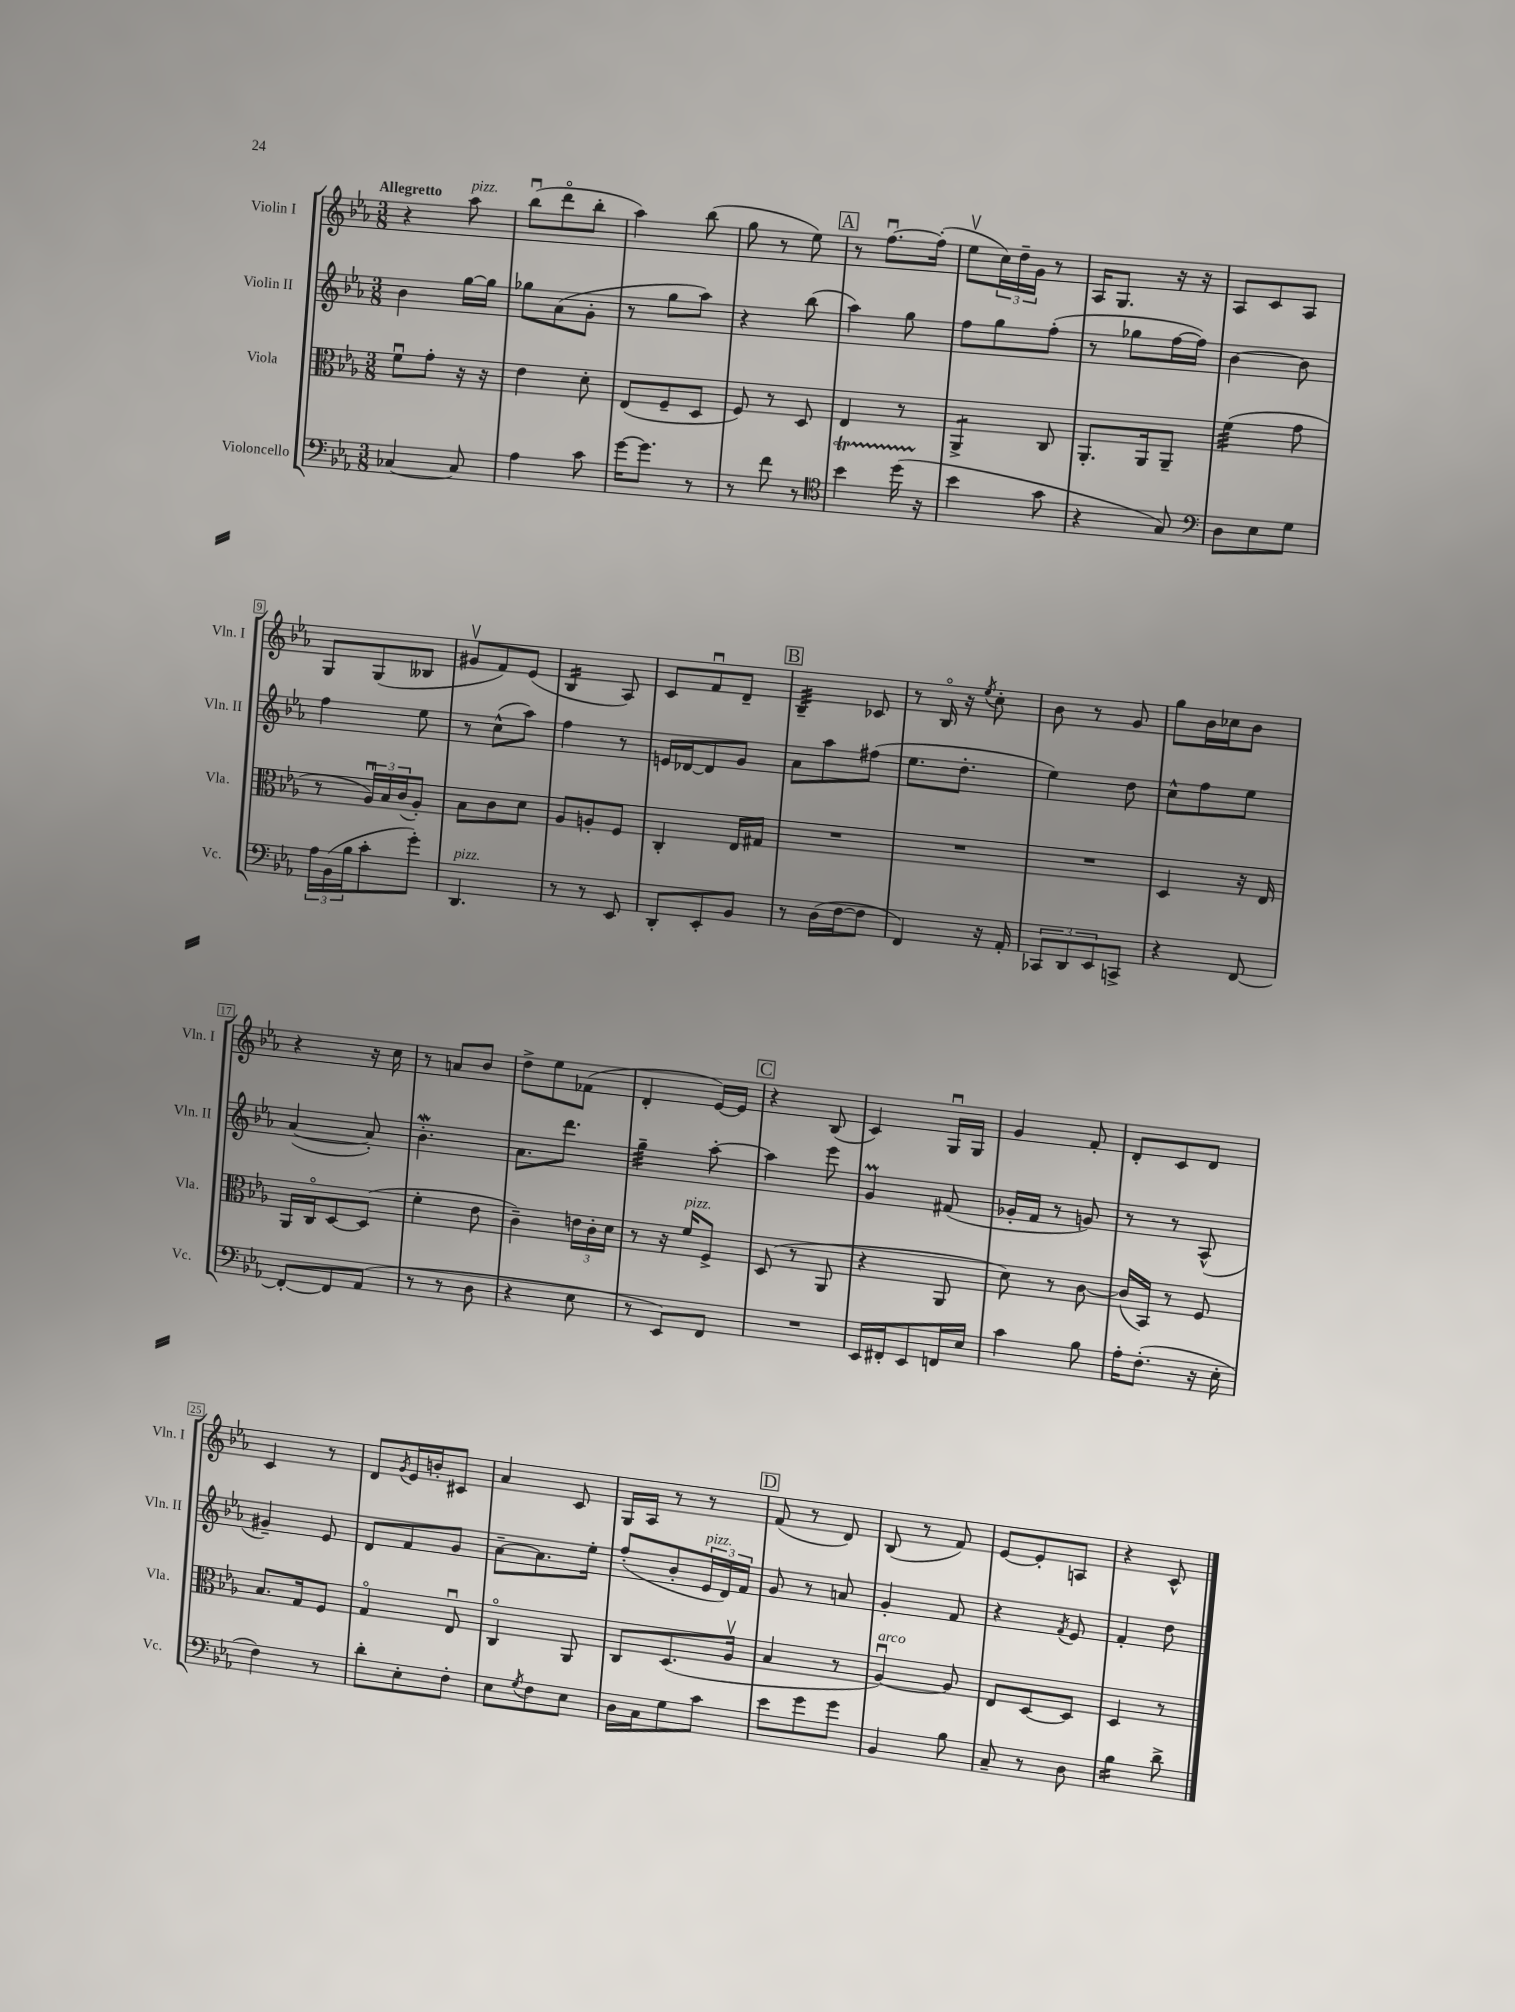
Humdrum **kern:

**kern	**kern	**kern	**kern
*staff4	*staff3	*staff2	*staff1
*clefF4	*clefC3	*clefG2	*clefG2
*k[b-e-a-]	*k[b-e-a-]	*k[b-e-a-]	*k[b-e-a-]
*M3/8	*M3/8	*M3/8	*M3/8
[4C-	8fu	4b-	4r
.	8g'	.	.
8C-]	16r	[16gg	8aa-
.	16r	16gg]	.
=	=	=	=
4A-	4e-	8gg-	(8bb-u
.	.	(8a-	8dddo
8c	8d'	8g'	8bb-'
=	=	=	=
[16g	(8E-	8r	4aa-)
8.g]	.	.	.
.	8F~	8gg	.
8r	8D	8aa-)	(8bb-
=	=	=	=
8r	8F)	4r	8gg
8f	8r	.	8r
8r	8D	(8bb-	8ee-)
=	=	=	=
*clefC4	*	*	*
4b-	4E-	4aa-)	8r
.	.	.	[8.ffu
(16dd	8r	8gg	.
16r	.	.	(16ff']
=	=	=	=
4b-	4AA-^	8ff	8ee-v
.	.	8gg	24cc)
.	.	.	24dd~
.	.	.	24g
8g	8C	(8ff'	8r
=	=	=	=
4r	8.AA-'	8r	16A-
.	.	.	8.G
.	.	8gg-	.
.	16AA-	.	.
8G)	8AA-~	[16ff	16r
.	.	16ff])	16r
=	=	=	=
*clefF4	*	*	*
8D	(4f	[4b-	8A-
8E-	.	.	8c
8G	8g	8b-]	8A-
=	=	=	=
24A-	8r	4ff	8G
(24BB-	.	.	.
24B-	.	.	.
8c'	24A-u)	.	(8G
.	24B-	.	.
.	(24c	.	.
8g')	8A-')	8ee-	8B--
=	=	=	=
4.DD	8B-	8r	8g#v
.	8c	(8cc^^	8f)
.	8d	8aa-)	(8e-
=	=	=	=
8r	8A-	4ff	4B-
8r	8A'	.	.
8EE-	8F	8r	8A-)
=	=	=	=
8DD'	4C'	16e	8c
.	.	[16d-	.
8EE-'	.	8d-]	8fu
8BB-	16E-	8g	8d~
.	16G#	.	.
=	=	=	=
8r	4.r	8a-	4B-~
(16D	.	8aa-	.
[16F	.	.	.
8F]	.	(8ff#	8c-
=	=	=	=
4FF)	4.r	8.ee-	8r
.	.	.	16B-o
.	.	8.dd'	16r
.	.	.	8qee-
16r	.	.	8cc'
16AA-'	.	.	.
=	=	=	=
12CC-	4.r	4ee-)	8b-
12DD	.	.	.
.	.	.	8r
12EE-	.	.	.
8CC^	.	8dd	8g
=	=	=	=
4r	4D	8cc^^	8gg
.	.	8ff	16b-
.	.	.	16cc-
[8FF	16r	8ee-	8b-
.	16E-	.	.
=	=	=	=
8FF'_	16AA-	([4a-	4r
.	16Co	.	.
8FF]	[8D	.	.
(8AA-	(8D]	8a-'])	16r
.	.	.	16cc
=	=	=	=
8r	4f'	4.b-'	8r
8r	.	.	8a
8D	8e-	.	8b-
=	=	=	=
4r	4c~)	8.a-	8dd^
.	.	.	8ee-
.	.	8.ddd	.
8E-	24e	.	(8f-
.	24c'	.	.
.	24d	.	.
=	=	=	=
8r	8r	4gg~	4d'
8EE-)	16r	.	.
.	16f	.	.
8FF	8F^	[8aa-'	[16e-)
.	.	.	16e-]
=	=	=	=
4.r	(8D	4aa-]	4r
.	8r	.	.
.	8AA-	8eee-	(8B-
=	=	=	=
16EE-	4r	4g	4c)
16FF#'	.	.	.
8EE-	.	.	.
16FF	8AA-	(8f#	16Gu
16E-	.	.	16G
=	=	=	=
4c	8d)	16g-'	4g
.	.	16f	.
.	8r	8r	.
8B-	[8c	8g)	8f'
=	=	=	=
16A-'	(16c]	8r	8d'
(8.F'	16BB-)	.	.
.	8r	8r	8c
16r	8F	(8A-^^	8d
16E-'	.	.	.
=	=	=	=
4F)	8.B-	4g#~)	4c
.	16G	.	.
8r	8F	8e-	8r
=	=	=	=
8d'	4Go	8d	8d
.	.	.	8qg
8E-'	.	8f	16e-
.	.	.	16b'
8F'	8E-u	8g	8c#
=	=	=	=
8E-	4Co	[8a-~	4a-
8qG	.	.	.
8F	.	8.a-]	.
8E-	8AA-	.	8c
.	.	16ee-'	.
=	=	=	=
16D	8C	(8ff'	16G
16C	.	.	16A-
8G	(8.D	8b-'	8r
8c	.	24e-	8r
.	.	24d)	.
.	16A-v	.	.
.	.	24f	.
=	=	=	=
8e-	4B-	8g	(8f
8g	.	8r	8r
8g	8r	8a	8d)
=	=	=	=
4BB-	[4A-u)	4g'	(8B-
.	.	.	8r
8B-	8A-]	8f	8f)
=	=	=	=
8C~	8E-	4r	[8e-
8r	[8D	.	8e-']
.	.	8qf	.
8D	8D]	8e-	8A
=	=	=	=
4B-	4D	4f'	4r
8d^	8r	8dd	8c^^
==	==	==	==
*-	*-	*-	*-
